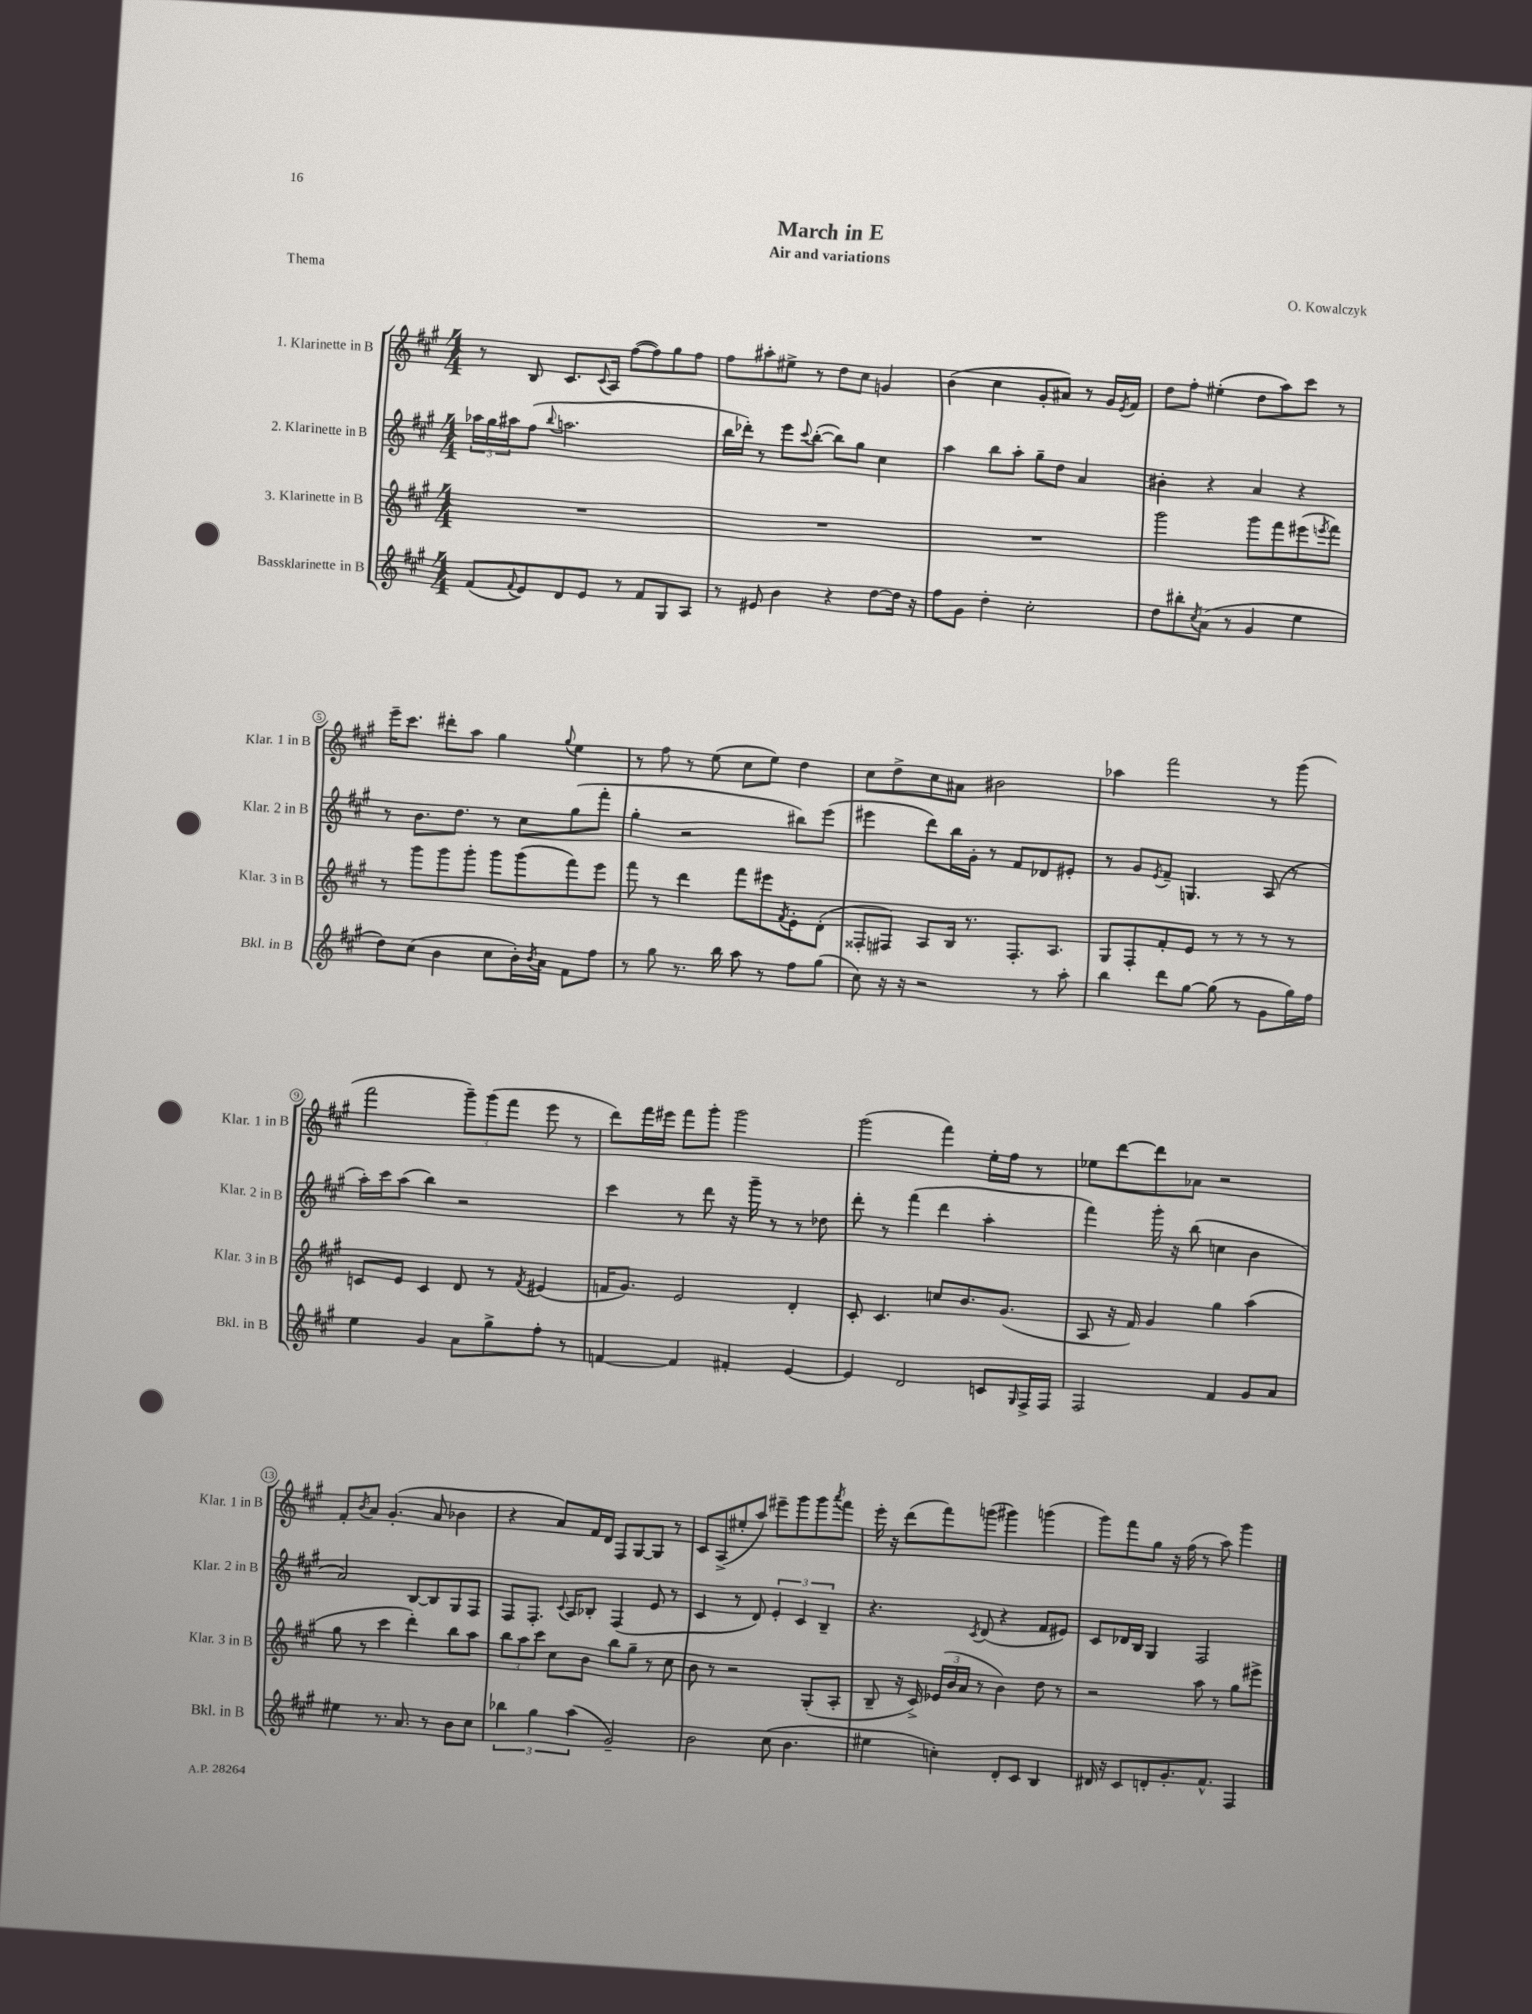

**kern	**kern	**kern	**kern
*part4	*part3	*part2	*part1
*staff4	*staff3	*staff2	*staff1
*I"Bassklarinette in B	*I"3. Klarinette in B	*I"2. Klarinette in B	*I"1. Klarinette in B
*I'Bkl. in B	*I'Klar. 3 in B	*I'Klar. 2 in B	*I'Klar. 1 in B
*clefG2	*clefG2	*clefG2	*clefG2
*k[f#c#g#]	*k[f#c#g#]	*k[f#c#g#]	*k[f#c#g#]
*M4/4	*M4/4	*M4/4	*M4/4
=1	=1	=1	=1
(8f#/L	1r	24aa-X\LL	8r
.	.	24gg#\	.
.	.	24aa#X\J	.
8qqf#/	.	.	.
8e/)	.	(8ff#\J	8B/
.	.	8qqbb/	.
8d/	.	2.aan\	8.c#/L
8e/J	.	.	.
.	.	.	8qqc#/
.	.	.	16A/Jk
8r	.	.	([8ff#\L
8f#/L	.	.	8ff#\])
8G#/	.	.	8gg#\
8A/J	.	.	8ff#\J
=2	=2	=2	=2
8r	1r	16bb\LL	8ff#\L
.	.	16ddd-X'\JJ)	.
8e#X/	.	8r	8aa#X'\
4b\	.	8eee\L	8ee#X^\J
.	.	8qqccc#/	.
.	.	([8bb'\J	8r
4r	.	8bb\L])	8dd\L
.	.	8gg#\J	8cc#\J
[8dd\L	.	4cc#\	4gn/
16dd\Jk]	.	.	.
16r	.	.	.
=3	=3	=3	=3
8ff#\L	1r	4aa\	(4b\
8g#\J	.	.	.
4dd'\	.	8bb\L	4cc#\
.	.	8aa'\J	.
2cc#'\	.	8gg#~\L	8g#'/L
.	.	8dd\J	8a#X/J)
.	.	4a/	8r
.	.	.	16g#/LL
.	.	.	8qe/
.	.	.	16f#/JJ
=4	=4	=4	=4
8dd\L	2ggg#\	4b#X'\	8dd\L
8bb#X'\	.	.	8ff#'\J
8qcc#/	.	.	.
(8a\J	.	4r	(4ee#X'\
8r	.	.	.
4g#/	8ggg#\L	4a/	8dd\L
.	8fff#\	.	8aa\)
4ee\	(8eee#X\	4r	8ccc#\J
.	8qeeen/	.	.
.	8fff#\J)	.	8r
!!LO:LB:g=z
=5	=5	=5	=5
8dd\L)	8r	8r	16eee~\KL
.	.	.	8.ccc#\J
(8cc#\J	8ggg#\L	8.b\L	.
4b\	8ggg#\	.	8ddd#X'\L
.	.	8.dd\J	.
.	8ggg#'\J	.	8aa\J
8cc#\L	8ggg#\L	8r	4gg#\
16b'\L)	(8ggg#\	8cc#\L	.
8qb/	.	.	.
16a\JJ	.	.	.
.	.	.	8qqgg#/
8f#\L	8fff#\)	(8gg#\	4ee\
8ff#\J	8eee\J	8fff#'\J	.
=6	=6	=6	=6
8r	8fff#\	4gg#'\	8r
8gg#\	8r	.	8ff#\
8.r	4ddd\	2r	8r
.	.	.	(8ee\
16bb\	.	.	.
8aa\	8fff#\L	.	8cc#\L
8r	8eee#X\	.	8ee\J)
.	8qf#/	.	.
8ff#\L	8e'\	8bb#X\L)	4dd\
(8gg#\J	(8d'\J	(8eee\J	.
=7	=7	=7	=7
8cc#\)	8F##X'/L	4eee#X\	8cc#\L
16r	8F#X/J)	.	8dd^\
16r	.	.	.
2r	8A/L	8ddd\L)	8cc#\
.	16B/Jk	16bb\L	8a#X\J
.	8.r	16g#'\JJ	.
.	.	8r	2b#X\
.	8.F#'/L	8f#/L	.
8r	.	8d-X/	.
.	8.A/J	.	.
8aa'\	.	8e#X'/J	.
=8	=8	=8	=8
4bb\	8G#/L	8r	4aa-X\
.	8F#'/	8g#/L	.
.	.	8qe/	.
8ddd\L	8f#'/	8f#~/J	2fff#\
[8gg#\J	8e/J	4.Gn/	.
(8gg#\]	8r	.	.
8r	8r	.	.
8g#\L	8r	(8A/	8r
16gg#\L)	8r	8r	(8ggg#\
16ff#\JJ	.	.	.
!!LO:LB:g=z
=9	=9	=9	=9
4ee\	8cn/L	16aa'\LL)	2fff#\
.	.	16ccc#\J	.
.	8e/J	(8aa\J	.
4g#/	4c/	4bb\)	.
8a\L	8d/	2r	12ggg#~\L)
.	.	.	(12ggg#\
8gg#^\	8r	.	.
.	.	.	12fff#\J
.	8qf#/	.	.
8ff#'\J	(4e#X/	.	8eee\
8r	.	.	8r
=10	=10	=10	=10
[4fn/	16fn/KL	4ccc#\	8ddd\L)
.	8.g#/J)	.	.
.	.	.	16fff#\L
.	.	.	16eee#X\JJ
4f/]	2e/	8r	8fff#\L
.	.	8ddd\	8ggg#'\J
4f#X'/	.	16r	2ggg#\
.	.	16ggg#~\	.
.	.	8r	.
[4e/	4d'/	8r	.
.	.	8dd-X\	.
=11	=11	=11	=11
4e/]	8c#'/	8ddd'\	(2ggg#\
.	4.c#/	8r	.
2d/	.	(4fff#\	.
.	8ccn/L	4ddd\	4fff#\)
.	8.b/	.	.
8cn/L	.	4aa'\	16ee'\LL
.	(8.g#/J	.	16ff#\JJ
16qqG#/	.	.	.
16F#^/L	.	.	8r
16F#/JJ	.	.	.
=12	=12	=12	=12
2F#/	8A/	4fff#\)	8ee-X\L
.	16r	.	[8ddd\
.	16f#/)	.	.
.	4g#/	16ggg#'\	8ddd\]
.	.	16r	.
.	.	(8bb\	8a-X\J
4f#/	4gg#\	4ccn\	2r
8g#/L	(4aa\	4b\	.
8a/J	.	.	.
!!LO:LB:g=z
=13	=13	=13	=13
4ee#X\	8gg#\	2a/)	8f#'/L
.	.	.	8qb/
.	8r	.	8a/J
8.r	4ccc#\	.	(4.g#'/
8.a/	.	.	.
.	4ddd'\)	[8B/L	.
8r	.	8B/]	8a/
8b\L	8bb\L	8G#/	4b-X\
8cc#\J	8aa\J	8F#/J	.
=14	=14	=14	=14
6bb-X\	12bb\L	8F#/L	4r
.	12aa\	.	.
.	.	8.F#'/J	.
6gg#\	12ccc#\J	.	.
.	8cc#\L	.	8a/L)
.	.	8qqc#/	.
.	.	16A/KL	.
(6aa\	.	.	.
.	8b\J	8B-X'/J	16f#/L
.	.	.	16d/JJ
2g#~/)	8bb\L	(4F#/	8F#/L
.	8gg#~\J	.	[8G#/
.	8r	8e/	8G#/J]
.	8cc#\	8r	8r
=15	=15	=15	=15
2b\	8b\	4c#/	8c#/L
.	8r	.	(8A^/
.	2r	8r	8ee#X'/
.	.	8d/)	8aa/J)
(8cc#\	.	6e'/	8eee#X~\L
4.b\	.	.	8ggg#\
.	.	6c#/	.
.	(8G#'/L	.	8ggg#\
.	.	6B~/	.
.	.	.	8qaaa/
.	8A'/J	.	8fff#\J
=16	=16	=16	=16
4ee#X\	8B~/	4.r	16eee'\
.	.	.	16r
.	16r	.	(8ddd\L
.	16c#^/)	.	.
4ccn'\)	(24e-X/LL	.	8fff#\)
.	24b/	.	.
.	24a/JJ	.	.
.	.	8qc#/	.
.	8r	(8d/	(8gggn\J
8d'/L	4b\)	4r	4ggg#X\)
8c#/J	.	.	.
4B/	8dd\	8f#/L	(4gggn\
.	8r	8e#X/J)	.
=17	=17	=17	=17
16d#X/	2r	8c#/L	8ggg#\L)
16r	.	.	.
8c#/L	.	16d-X/L	8fff#\
.	.	16B/JJ	.
8dn'/	.	4G#/	8gg#\J
8.g#'/	.	.	16r
.	.	.	(16ff#\
.	8aa\	2F#/	8r
8.f#^^/J	.	.	.
.	8r	.	8aa\)
4F#/	8gg#\L	.	4ggg#\
.	8eee#X^\J	.	.
==	==	==	==
*-	*-	*-	*-
